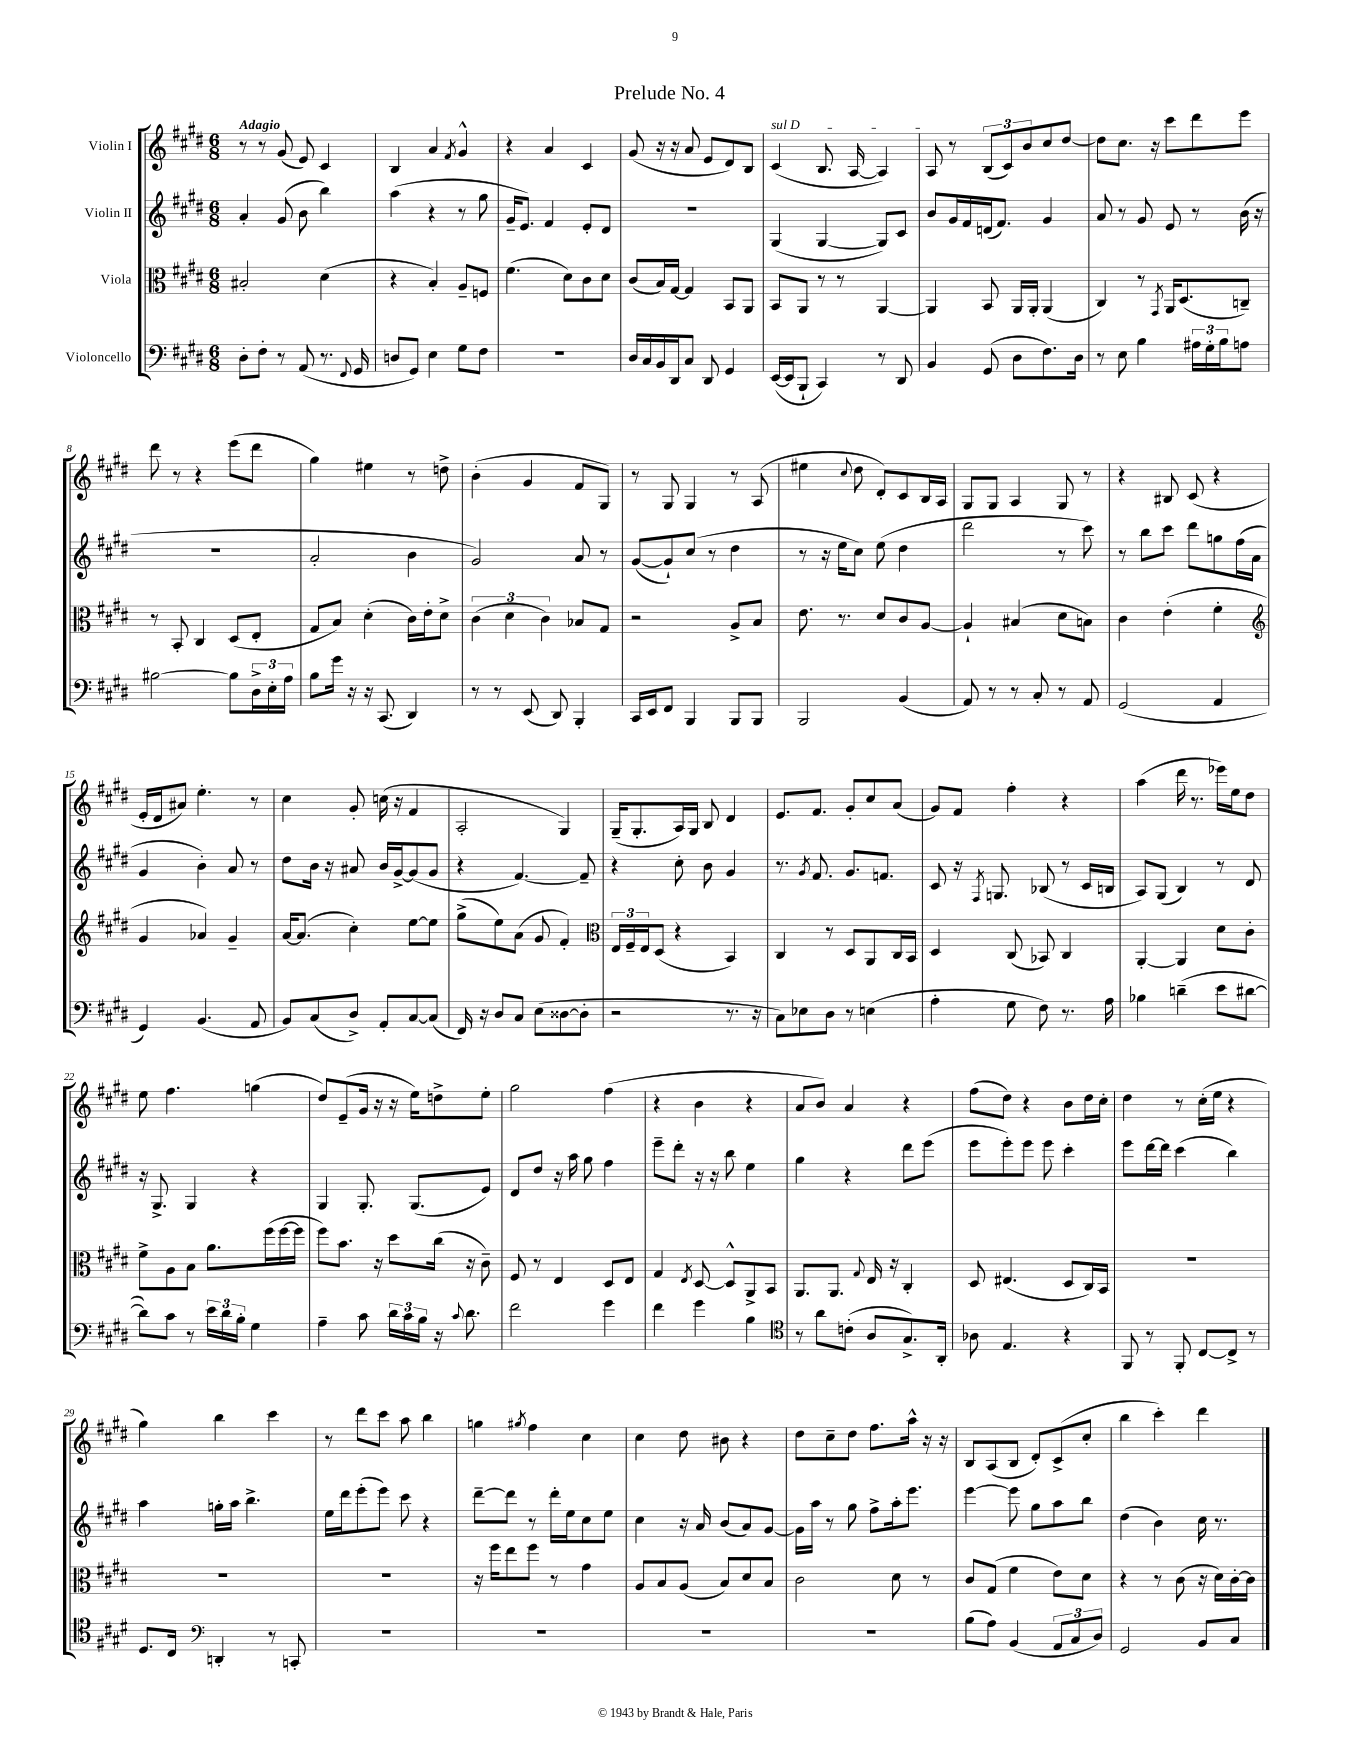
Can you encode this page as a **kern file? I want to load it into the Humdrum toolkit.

**kern	**kern	**kern	**kern
*staff4	*staff3	*staff2	*staff1
*clefF4	*clefC3	*clefG2	*clefG2
*k[f#c#g#d#]	*k[f#c#g#d#]	*k[f#c#g#d#]	*k[f#c#g#d#]
*M6/8	*M6/8	*M6/8	*M6/8
8D#'	2B#'	4a'	8r
8F#'	.	.	8r
8r	.	(8g#	(8g#
(8AA	.	8b	8e)
8.r	(4d#	4bb)	4c#
8qqFF#	.	.	.
16GG#	.	.	.
=	=	=	=
8D	4r	(4aa	4B
8GG#)	.	.	.
4E	4B')	4r	4a
.	.	.	8qf#
8G#	8A~	8r	4g#^^
8F#	8F	8gg#	.
=	=	=	=
2.r	(4.f#	16g#~	4r
.	.	8.e)	.
.	.	4f#	4a
.	8d#)	.	.
.	8c#	8e'	4c#
.	8d#	8d#	.
=	=	=	=
16D#	(8c#	2.r	(8g#
16C#	.	.	.
16BB	16B)	.	16r
16DD#	[16G#	.	16r
8C#	4G#]	.	8a
8DD#	.	.	8e
4GG#	8BB	.	8d#)
.	8AA	.	8B
=	=	=	=
([16EE	8BB	(4G#	(4c#
16EE]	.	.	.
8BBB`	8AA	.	.
4CC#)	8r	[4G#	8.B
.	8r	.	.
.	.	.	[16A
8r	[4AA	8G#])	4A])
8DD#	.	8c#	.
=	=	=	=
4BB	4AA]	8b	8A
.	.	16g#	8r
.	.	16f#	.
(8GG#	8BB	(16d	(12B
.	.	8.f#)	.
.	.	.	12c#)
8D#	16AA	.	.
.	.	.	12b
.	16AA'	.	.
8.F#)	(4AA	4g#	8cc#
.	.	.	[8dd#
16D#	.	.	.
=	=	=	=
8r	4C#)	8a	8dd#]
8E	.	8r	8.cc#
4B	8r	8g#	.
.	.	.	16r
.	8qGG#	.	.
.	16AA	8e	8ccc#
.	(8.D#	.	.
24A#	.	8r	8ddd#
24G#'	.	.	.
24B	.	.	.
8A	8C~)	(16b	8eee
.	.	16r	.
=	=	=	=
[2B#	8r	2.r	8ddd#
.	8BB'	.	8r
.	4C#	.	4r
8B#]	(8D#	.	(8eee
24D#^	8E'	.	8ddd#
24E'	.	.	.
24A	.	.	.
=	=	=	=
8B	8G#	2a'	4gg#)
16g#	8B)	.	.
16r	.	.	.
16r	(4d#'	.	4ee#
(8.CC#	.	.	.
4DD#)	16c#)	4b	8r
.	16e'	.	.
.	8d#^	.	8dd^
=	=	=	=
8r	(6c#	2g#)	(4b'
8r	.	.	.
.	6d#	.	.
(8EE	.	.	4g#
.	6c#)	.	.
8DD#)	.	.	.
4BBB'	8B-	8a	8f#
.	8G#	8r	8G#)
=	=	=	=
16CC#	2r	([8g#	8r
16EE	.	.	.
8FF#	.	8g#`])	8G#
4BBB	.	(8cc#	4G#
.	.	8r	.
8BBB	8A^	4dd#	8r
8BBB	8B	.	(8A
=	=	=	=
2BBB	8.e	8r	4ee#
.	.	16r	.
.	8.r	16ee	.
.	.	.	8qqcc#
.	.	8cc#)	8dd#
.	8d#	(8ee	8d#')
(4BB	8c#	4dd#	8c#
.	[8A	.	16B
.	.	.	16A
=	=	=	=
8AA)	4A`]	2ddd#	8G#
8r	.	.	8G#
8r	(4B#	.	4A
8C#'	.	.	.
8r	8d#	8r	8G#
8AA	8B)	8ccc#)	8r
=	=	=	=
(2GG#	4c#	8r	4r
.	.	8bb	.
.	(4e'	8ccc#	8B#
.	.	8ddd#	(8c#
4AA	4f#'	8gg	4r
.	.	(16ff#	.
.	.	16a	.
=	=	=	=
*	*clefG2	*	*
4GG#)	4g#	4g#	16e'
.	.	.	16d#
.	.	.	8a#)
(4.BB	4a-)	4b')	4.ee'
.	4g#~	8a	.
8AA	.	8r	8r
=	=	=	=
8BB)	[16a	8dd#	4cc#
.	(8.a]	.	.
(8C#	.	16b	.
.	.	16r	.
8D#^)	4cc#')	8a#	8g#'
8AA'	.	16b	(16cc
.	.	[16g#^	16r
[8C#	[8ee	(8g#]	4f#
(8C#]	8ee]	8g#	.
=	=	=	=
16FF#)	(8gg#^	4r	2A'
16r	.	.	.
8D#	8ee)	.	.
8C#	(8a	[4.f#)	.
(8E	8g#	.	.
[8D##	4f#')	.	4G#)
8D##']	.	8f#~]	.
=	=	=	=
*	*clefC3	*	*
2r	24E	4r	(16G#~
.	24F#~	.	.
.	.	.	8.G#'
.	24E	.	.
.	(8D#	.	.
.	4r	8cc#'	16A)
.	.	.	16G#
.	.	8b	8B
8.r	4BB)	4g#	4d#
16r	.	.	.
=	=	=	=
8C#)	4C#	8.r	8.e
8E-	.	.	.
.	.	8qg#	.
.	.	8.f#	8.f#
8D#	8r	.	.
8r	8D#	8.g#	8g#'
(4E	8AA	.	8cc#
.	.	8.f	.
.	16C#	.	(8a
.	16BB	.	.
=	=	=	=
4A'	4D#	8c#	8g#)
.	.	16r	8f#
.	.	8qF#	.
.	.	8.G	.
8G#	(8C#	.	4ff#'
8F#)	8BB-)	(8B-	.
8.r	4C#	8r	4r
.	.	16c#	.
16A	.	16B	.
=	=	=	=
4B-	[4AA'	8A)	(4aa
.	.	(8G#	.
(4d~	4AA]	4B)	16ddd#
.	.	.	8.r
8e	8d#	8r	16eee-)
.	.	.	16ee
[8d#	8c#'	8d#	8dd#
=	=	=	=
8d#])	8f#^	16r	8ee
.	.	8.G#^	.
8c#	8A	.	4.ff#
8r	8B	4G#	.
24e	8.a	.	.
24d#	.	.	.
24B'	.	.	.
4G#	.	4r	(4gg
.	(16ff#	.	.
.	[16ff#	.	.
.	16ff#]	.	.
=	=	=	=
4A~	8ff#)	4G#	8dd#)
.	8.b	.	(8e~
8c#	.	8.G#'	16g#
.	16r	.	16r
24d#	8dd#	.	16r
24c#	.	.	.
.	.	(8.G#	16ee)
24B	.	.	.
16r	(16cc#	.	8dd^
8qqc#	.	.	.
8.d#	16r	.	.
.	8c#~)	8e)	8ee'
=	=	=	=
2f#	8F#	8d#	2gg#
.	8r	8dd#	.
.	4E	16r	.
.	.	16aa	.
.	.	8gg#	.
4g#	8D#	4ff#	(4ff#
.	8E	.	.
=	=	=	=
4f#	4G#	8eee~	4r
.	.	8ddd#'	.
.	8qE	.	.
4g#	[8D#	16r	4b
.	.	16r	.
.	8D#^^]	8bb	.
4B	8AA^	4ee	4r
.	8BB	.	.
=	=	=	=
*clefC4	*	*	*
8r	8.AA	4gg#	8a
8a	.	.	8b)
.	8.AA	.	.
(8c'	.	4r	4a
.	8qqG#	.	.
8A	16E	.	.
.	16r	.	.
8.G#^)	4C#'	8ddd#	4r
.	.	(8eee	.
16AA'	.	.	.
=	=	=	=
8A-	8D#	8eee	(8ff#
4.E	(4.E#	8eee')	8dd#)
.	.	8eee	4r
.	.	8eee	.
4r	8D#	4ccc#'	8b
.	16C#)	.	16dd#
.	16BB	.	16cc#'
=	=	=	=
8FF#	2.r	8eee	4dd#
8r	.	[16ddd#	.
.	.	16ddd#]	.
8FF#'	.	(4ccc#	8r
[8C#	.	.	(16cc#'
.	.	.	16ee
8C#^]	.	4bb)	4r
8r	.	.	.
=	=	=	=
8.D#	2.r	4aa	4gg#)
16C#	.	.	.
*clefF4	*	*	*
4DD'	.	16gg'	4bb
.	.	16aa	.
.	.	4.bb^	.
8r	.	.	4ccc#
8CC'	.	.	.
=	=	=	=
2.r	2.r	16ee	8r
.	.	16ddd#	.
.	.	(8eee'	8ddd#
.	.	8eee)	8ccc#
.	.	8ccc#	8aa
.	.	4r	4bb
=	=	=	=
2.r	16r	[8ddd#~	4gg
.	16ff#	.	.
.	8ee	8ddd#]	.
.	.	.	8qgg#
.	8ff#	8r	4ff#
.	8r	16ddd#'	.
.	.	16ee	.
.	4g#	8cc#	4cc#
.	.	8ee	.
=	=	=	=
2.r	8A	4cc#	4cc#
.	8B	.	.
.	(8A	16r	8dd#
.	.	16a	.
.	8B)	(8b	8b#
.	8d#	8a)	4r
.	8B	[8g#	.
=	=	=	=
2.r	2c#	16g#]	8dd#
.	.	16aa	.
.	.	8r	8cc#~
.	.	8gg#	8dd#
.	.	8ff#^	8.ff#
.	8d#	16aa'	.
.	.	8.eee	16aa^^
.	8r	.	16r
.	.	.	16r
=	=	=	=
(8B	8c#	[4eee	8B
8A)	(8G#	.	(8A
(4BB	4f#	8eee]	8B
.	.	8gg#	8d#')
12AA	8e)	8aa	(8c#^
12C#	.	.	.
.	8d#	8bb	8cc#'
12D#)	.	.	.
=	=	=	=
2GG#	4r	(4dd#	4bb
.	8r	4b)	4ccc#')
.	(8c#	.	.
8BB	16r	16cc#	4ddd#
.	16d#)	8.r	.
8C#	[16c#'	.	.
.	16c#]	.	.
==	==	==	==
*-	*-	*-	*-
